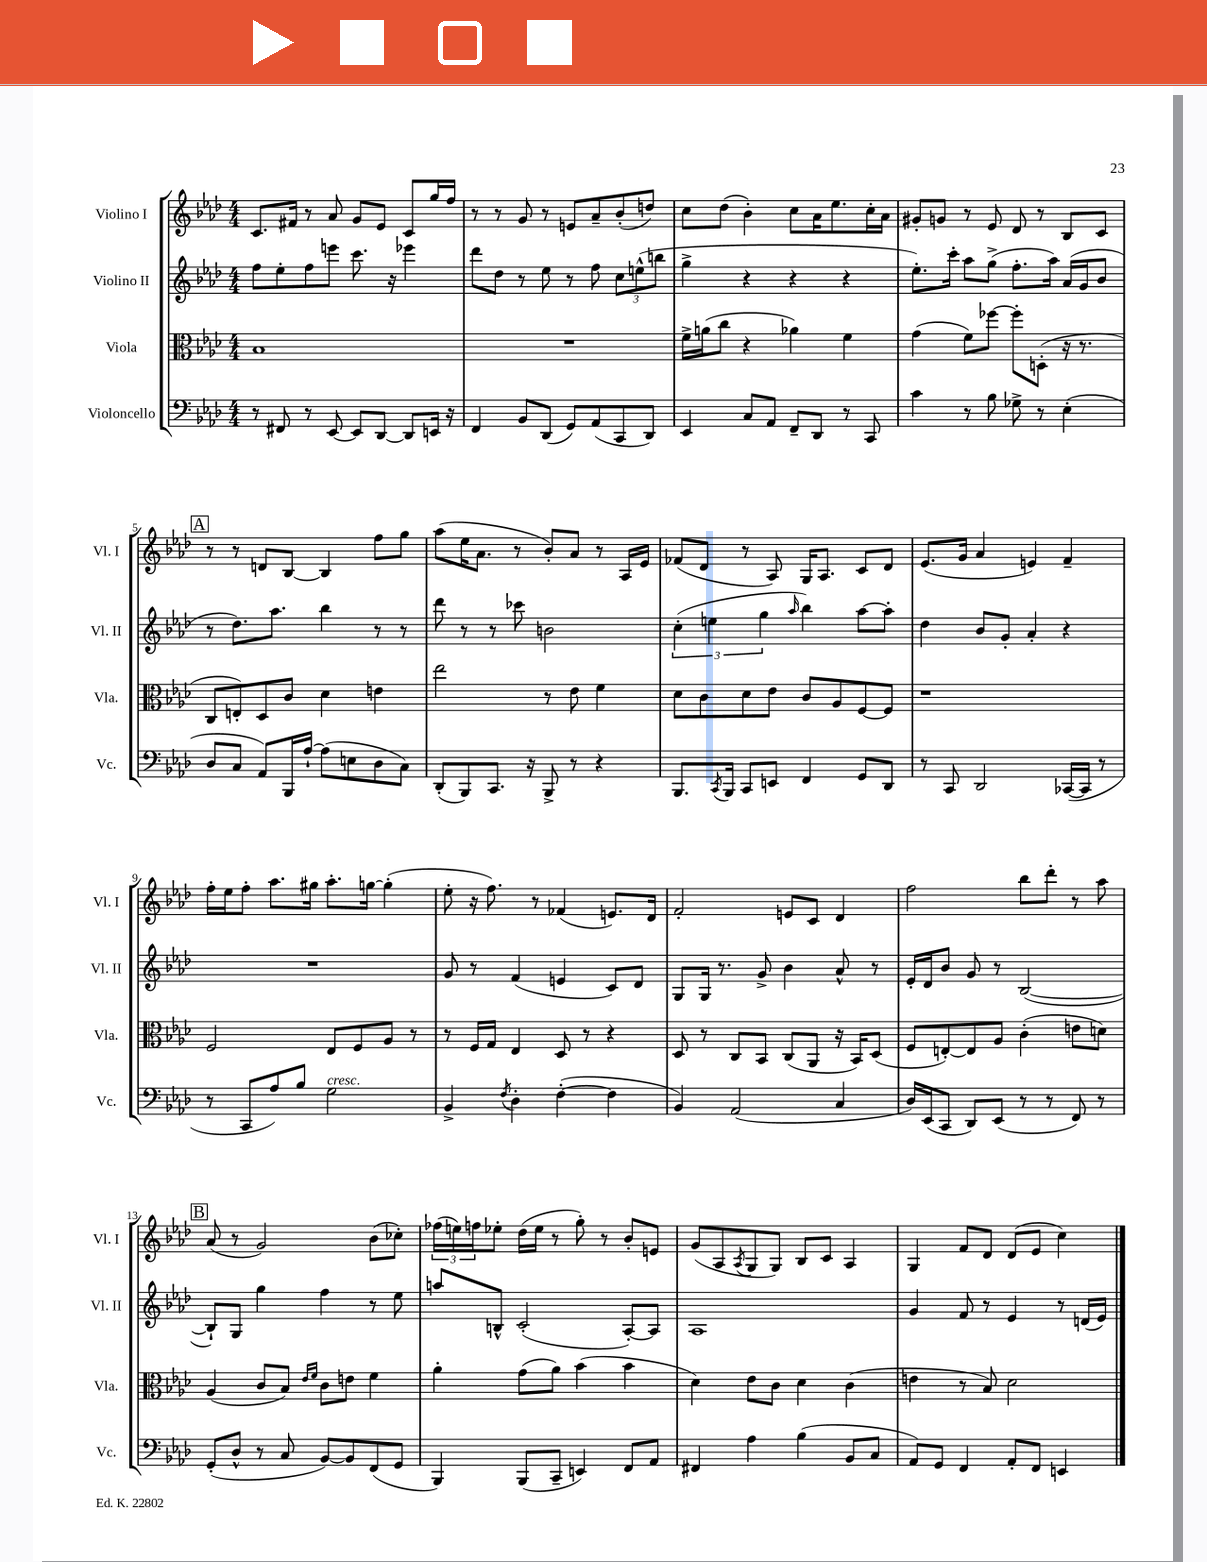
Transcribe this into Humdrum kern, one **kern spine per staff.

**kern	**kern	**kern	**kern
*part4	*part3	*part2	*part1
*staff4	*staff3	*staff2	*staff1
*I"Violoncello	*I"Viola	*I"Violino II	*I"Violino I
*I'Vc.	*I'Vla.	*I'Vl. II	*I'Vl. I
*clefF4	*clefC3	*clefG2	*clefG2
*k[b-e-a-d-]	*k[b-e-a-d-]	*k[b-e-a-d-]	*k[b-e-a-d-]
*M4/4	*M4/4	*M4/4	*M4/4
=1	=1	=1	=1
8r	1B-	8ff\L	8.c/L
8FF#X/	.	8ee-'\	.
.	.	.	16f#X/Jk
8r	.	8ff\	8r
[8EE-/	.	8eeen\J	8a-/
8EE-/L]	.	8.ccc\	8g/L
[8DD-/J	.	.	8e-/J
.	.	16r	.
8DD-/L]	.	4eee-X\	8c/L
16EEn/Jk	.	.	16gg/L
16r	.	.	16ff/JJ
=2	=2	=2	=2
4FF/	1r	8ddd-\L	8r
.	.	8dd-\J	8r
8BB-/L	.	8r	8g/
(8DD-/J	.	8ee-\	8r
8GG/L)	.	8r	8en/L
(8AA-/	.	8ff\	8a-~/
8CC/	.	12cc\L	(8b-'/
.	.	(12een^^\	.
8DD-/J)	.	.	8ddn/J)
.	.	12bbn\J	.
=3	=3	=3	=3
4EE-/	16f^\LL	4gg^\	8cc\L
.	(16an\J	.	.
.	8cc\J	.	(8dd-\J
8C/L	4r	4r	4b-'\)
8AA-/J	.	.	.
8FF~/L	4a-X\)	4r	8cc\L
8DD-/J	.	.	16a-\K
.	.	.	8.ee-\
8r	4f\	4r	.
8CC/	.	.	16cc'\L
.	.	.	16a-\JJ
=4	=4	=4	=4
4c\	(4g\	8.ee-'\L)	8g#X'/L
.	.	.	8gn/J
.	.	16ccc'\Jk	.
8r	8f\L)	8aa-\L	8r
8B-\	[8ff-X\J	(8gg^\J	8e-/
8G-X^\	8ff-'\L]	8.ff'\L	8d-/
8r	(8Dn'\J	.	8r
.	.	16aa-\Jk)	.
(4E-'\	16r	(16a-/LL	8B-/L
.	8.r	16g/J	.
.	.	8b-/J	8c/J
!!LO:LB:g=z
!!LO:REH:place=s1:t=A
=5	=5	=5	=5
8D-/L	8C/L	8r	8r
8C/J	8En'/)	8.dd-\L)	8r
8AA-/L)	8D-/	.	8dn/L
.	.	8.aa-\J	.
16BBB-/L	8c/J	.	[8B-/J
[16A-`/JJ	.	.	.
(8A-\L]	4d-\	4bb-\	4B-/]
8En\	.	.	.
8D-\	4en\	8r	8ff\L
8C\J)	.	8r	8gg\J
=6	=6	=6	=6
(8DD-'/L	2ee-\	8ddd-\	(8aa-\L
8BBB-/)	.	8r	16ee-\K
.	.	.	8.a-\J
8.CC/J	.	8r	.
.	.	8ccc-X\	8r
16r	.	.	.
8BBB-^/	8r	2bn\	8b-'/L)
8r	8e-\	.	8a-/J
4r	4f\	.	8r
.	.	.	16A-/LL
.	.	.	16e-/JJ
=7	=7	=7	=7
8.BBB-/L	8d-\L	(6cc'\	(8f-X/L
.	8c\	.	8d-/J
.	.	6een\	.
8qCC/	.	.	.
16BBB-/Jk	.	.	.
8CC/L	8d-\	.	8r
.	.	6gg\	.
8EEn/J	8e-\J	.	8A-/)
.	.	16qqaa-/	.
4FF/	8c/L	4bb-\)	16G/KL
.	.	.	8.A-/J
.	8A-/	.	.
8GG/L	[8F/	[8aa-\L	8c/L
8DD-/J	8F/J]	8aa-'\J]	8d-/J
=8	=8	=8	=8
8r	1r	4dd-\	(8.e-/L
8CC/	.	.	.
.	.	.	16g/Jk
2DD-/	.	8b-/L	4a-/
.	.	8g'/J	.
.	.	4a-'/	4en/)
([16CC-X/LL	.	4r	4f~/
16CC-/JJ]	.	.	.
8r	.	.	.
!!LO:LB:g=z
=9	=9	=9	=9
8r	2F/	1r	16ff'\LL
.	.	.	16ee-\J
8CC/L	.	.	8ff'\J
8A-/)	.	.	8.aa-\L
8B-/J	.	.	.
.	.	.	16gg#X\Jk
!LO:TX:a:i:t=cresc.	!	!	!
2G\	8E-/L	.	8.aa-'\L
.	8F/	.	.
.	.	.	[16ggn\Jk
.	8A-/J	.	(4gg'\]
.	8r	.	.
=10	=10	=10	=10
4BB-^/	8r	8g/	8ee-'\
.	16F/LL	8r	16r
.	16G/JJ	.	8.ff\)
8qF/	.	.	.
4D-'\	4E-/	(4f/	.
.	.	.	8r
([4F'\	8D-/	4en/	(4f-X/
.	8r	.	.
4F\]	4r	8c/L)	8.en/L)
.	.	8d-/J	.
.	.	.	16d-/Jk
=11	=11	=11	=11
4BB-/)	8D-/	8G/L	2f'/
.	8r	16G/Jk	.
.	.	8.r	.
(2AA-/	8C/L	.	.
.	8BB-/J	8g^/	.
.	(8C/L	4b-\	8en/L
.	8AA-/J	.	8c/J
4C/	16r	8a-^^/	4d-/
.	16BB-/KL)	.	.
.	(8D-/J	8r	.
=12	=12	=12	=12
16D-/LL)	8F/L	16e-'/LL	2ff\
(16EE-/J	.	16d-/J	.
8CC/J	[8En'/)	8b-/J	.
8DD-/L)	8E/]	8g/	.
(8EE-/J	8A-/J	8r	.
8r	(4c'\	([2B-/	8bb-\L
8r	.	.	8ddd-'\J
8FF/)	8en\L	.	8r
8r	8dn\J)	.	8aa-\
!!LO:LB:g=z
!!LO:REH:place=s1:t=B
=13	=13	=13	=13
(8GG'/L	(4A-/	8B-`/L])	(8a-/
8D-^^/J	.	8G/J	8r
8r	8c/L	4gg\	2g/)
8C/	8B-/J)	.	.
.	16qqe-/LL	.	.
.	16qqf/JJ	.	.
[8BB-/L)	8c\L	4ff\	.
8BB-/]	8en\J	.	.
(8FF/	4f\	8r	(8b-\L
8GG/J	.	8ee-\	8cc-X'\J)
=14	=14	=14	=14
4BBB-/)	4a-'\	8aan/L	(24ff-X\LL
.	.	.	24een\)
.	.	.	24ffn\J
.	.	8Bn^^/J	8ee-X'\J
(8BBB-/L	(8g\L	(2c'/	(16dd-\LL
.	.	.	16ee-\JJ
8CC~/J	8a-\J)	.	8r
4EEn/)	(4b-\	.	8gg'\)
.	.	.	8r
8FF/L	4b-\	[8A-'/L)	8b-'/L
8AA-/J	.	8A-/J]	8en/J
=15	=15	=15	=15
4FF#X/	4d-\)	1A-	(8g/L
.	.	.	8A-/
.	.	.	8qA-/
4A-\	8e-\L	.	8G/
.	8c\J	.	8G/J)
(4B-\	4d-\	.	8B-/L
.	.	.	8c/J
8BB-/L	(4c\	.	4A-/
8C/J	.	.	.
=16	=16	=16	=16
8AA-/L)	4en\	4g/	4G/
8GG/J	.	.	.
4FF/	8r	8f/	8f/L
.	8B-/)	8r	8d-/J
8AA-'/L	2d-\	4e-/	(8d-/L
8FF/J	.	.	8e-/J
4EEn/	.	8r	4cc\)
.	.	(16dn/LL	.
.	.	16e-/JJ)	.
==	==	==	==
*-	*-	*-	*-
